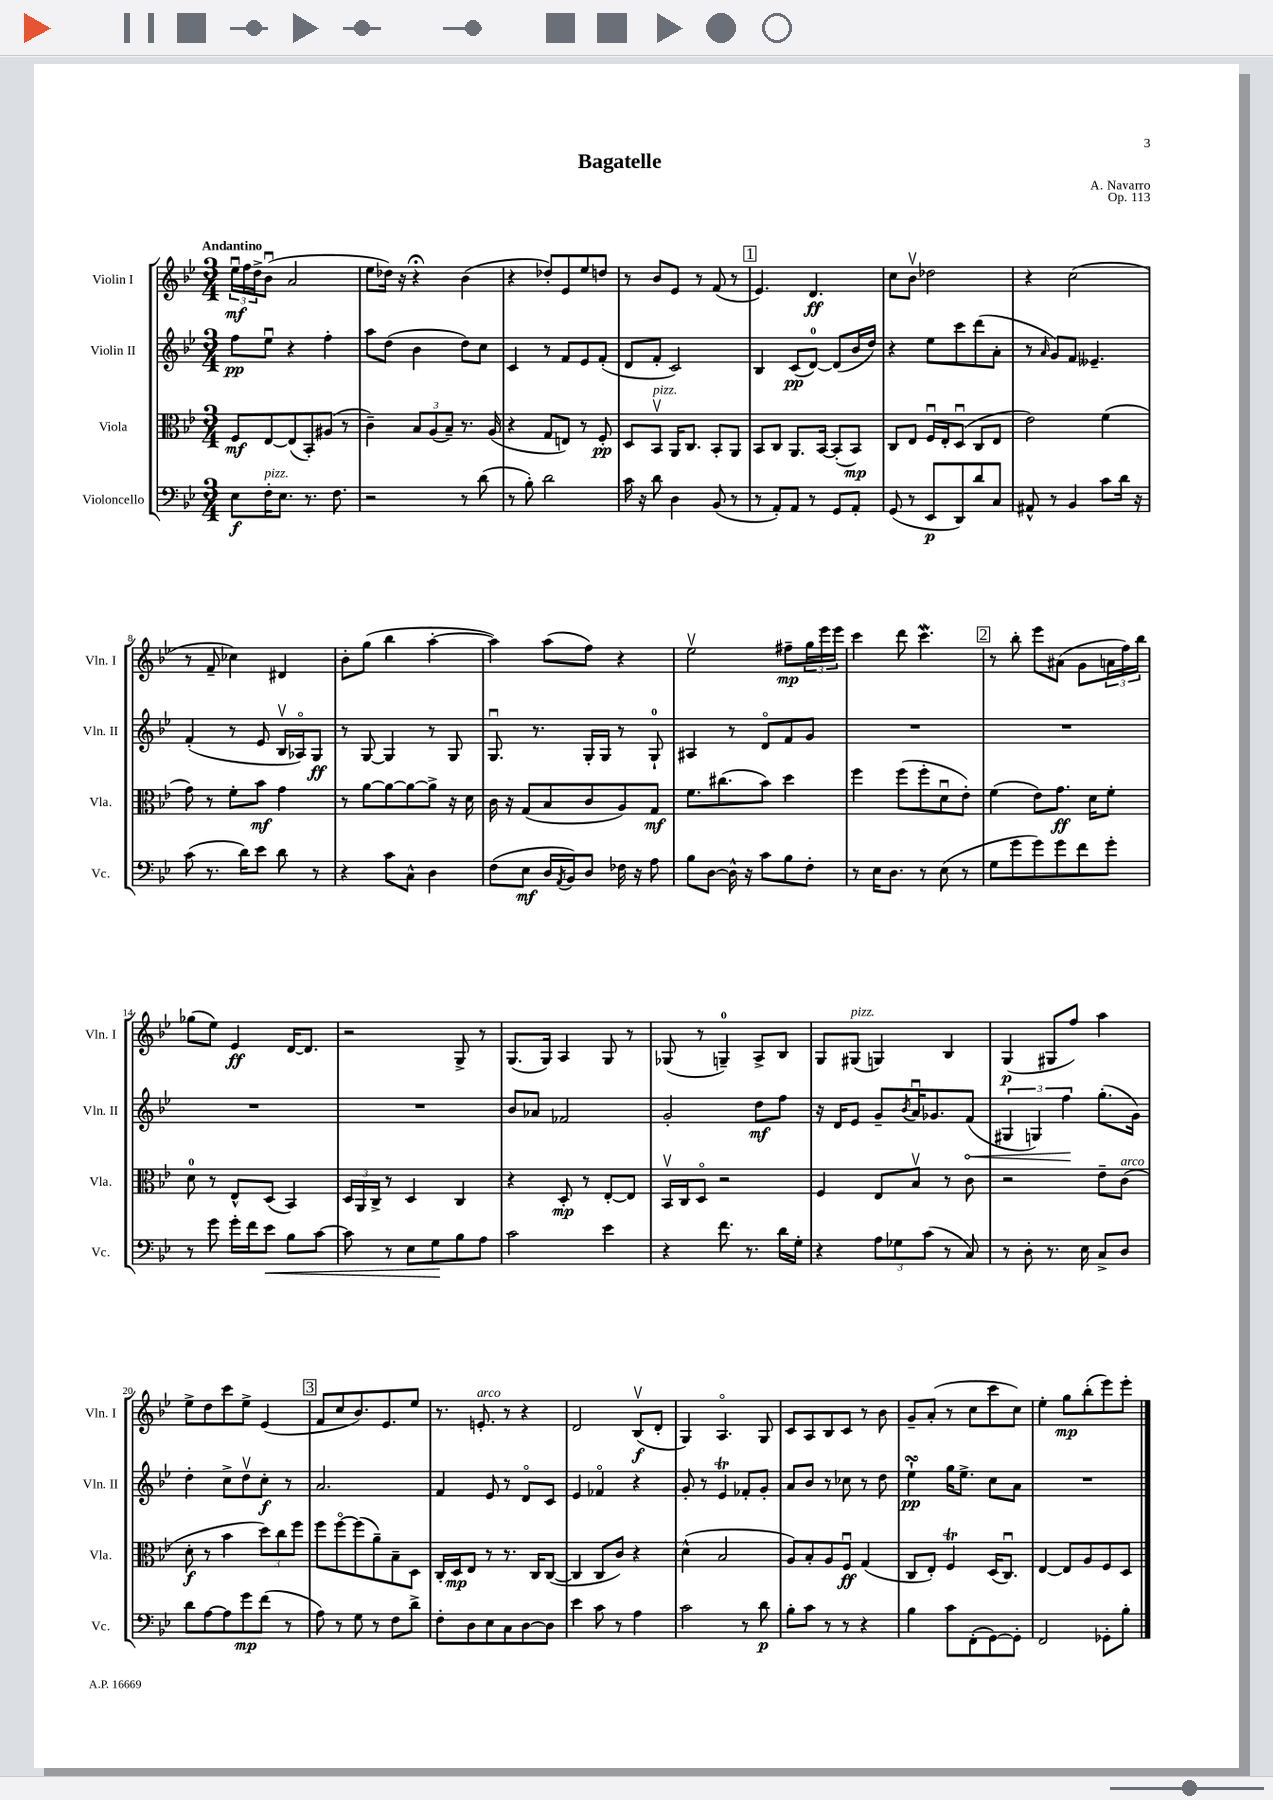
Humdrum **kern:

**kern	**dynam	**kern	**dynam	**kern	**dynam	**kern	**dynam
*part4	*part4	*part3	*part3	*part2	*part2	*part1	*part1
*staff4	*staff4	*staff3	*staff3	*staff2	*staff2	*staff1	*staff1
*I"Violoncello	*	*I"Viola	*	*I"Violin II	*	*I"Violin I	*
*I'Vc.	*	*I'Vla.	*	*I'Vln. II	*	*I'Vln. I	*
*clefF4	*	*clefC3	*	*clefG2	*	*clefG2	*
*k[b-e-]	*	*k[b-e-]	*	*k[b-e-]	*	*k[b-e-]	*
*M3/4	*	*M3/4	*	*M3/4	*	*M3/4	*
=1	=1	=1	=1	=1	=1	=1	=1
!	!	!	!	!	!	!LO:TX:a:B:t=Andantino	!
8E-\L	f	8F/L	mf	8ff\L	pp	24ee-u\LL	mf
.	.	.	.	.	.	24ff\	.
.	.	.	.	.	.	24dd^\J	.
!LO:TX:a:i:t=pizz.	!	!	!	!	!	!	!
16F'\K	.	[8E-/	.	8ee-u\J	.	(8b-u\J	.
8.E-\J	.	.	.	.	.	.	.
.	.	(8E-/]	.	4r	.	2a/	.
8.r	.	8BB-'/)	.	.	.	.	.
.	.	(8A#X/J	.	4ff'\	.	.	.
8.F\	.	.	.	.	.	.	.
.	.	8r	.	.	.	.	.
=2	=2	=2	=2	=2	=2	=2	=2
2r	.	4c~\)	.	8aa\L	.	8ee-\L	.
.	.	.	.	(8dd\J	.	16dd-X\Jk)	.
.	.	.	.	.	.	16r	.
.	.	12B-/L	.	4b-\	.	4r;<	.
.	.	(12A/	.	.	.	.	.
.	.	12B-~/J)	.	.	.	.	.
8r	.	8.r	.	8dd\L)	.	(4b-\	.
(8d\	.	.	.	8cc\J	.	.	.
.	.	(16A/	.	.	.	.	.
=3	=3	=3	=3	=3	=3	=3	=3
8r	.	4r	.	4c/	.	4r	.
8B-'\)	.	.	.	.	.	.	.
2d\	.	8G/L	.	8r	.	8dd-X'/L)	.
.	.	8En/J)	.	8f/L	.	8e-/	.
.	.	8r	.	8e-/	.	8ee-/	.
.	.	8F'/	pp	(8f'/J	.	8ddn/J	.
=4	=4	=4	=4	=4	=4	=4	=4
16c\	.	8D/L	.	8d/L	.	8r	.
16r	.	.	.	.	.	.	.
!	!	!LO:TX:a:i:t=pizz.	!	!	!	!	!
8d\	.	8BB-v/J	.	8f'/J	.	8b-/L	.
4D\	.	16AA/KL	.	2c/)	.	8e-/J	.
.	.	8.C/J	.	.	.	.	.
.	.	.	.	.	.	8r	.
(8BB-/	.	8BB-'/L	.	.	.	(8f/	.
8r	.	8AA/J	.	.	.	8r	.
!!LO:REH:place=s1:t=1
=5	=5	=5	=5	=5	=5	=5	=5
8r	.	8BB-/L	.	4B-/	.	4.e-/)	.
8AA'/L)	.	8C/J	.	.	.	.	.
8AA/J	.	8.AA/L	.	(8c/L	pp	.	.
8r	.	.	.	[8d/J)	.	4.d/	ff
.	.	[16BB-/Jk	.	.	.	.	.
8GG/L	.	(8BB-'/L]	.	(8d/L]	.	.	.
8AA'/J	.	8BB-/J)	mp	16b-/L	.	.	.
.	.	.	.	16dd/JJ)	.	.	.
=6	=6	=6	=6	=6	=6	=6	=6
(8GG/	.	8C/L	.	4r	.	8cc\L	.
8r	.	8E-/J	.	.	.	8b-v\J	.
8EE-/L	p	16Fu/LL	.	8ee-\L	.	2dd-X\	.
.	.	16E-'/J	.	.	.	.	.
8DD/)	.	(8Du/J	.	8ccc\	.	.	.
8d/	.	8C/L	.	(8ddd\	.	.	.
8C/J	.	8E-/J	.	8a'\J	.	.	.
=7	=7	=7	=7	=7	=7	=7	=7
8AA#X^^/	.	2e-\)	.	8r	.	4r	.
.	.	.	.	16qqa/	.	.	.
8r	.	.	.	8g/L)	.	.	.
4BB-/	.	.	.	8f/J	.	(2cc\	.
.	.	.	.	4.e--X~/	.	.	.
8c\L	.	(4f\	.	.	.	.	.
16d\Jk	.	.	.	.	.	.	.
16r	.	.	.	.	.	.	.
!!LO:LB:g=z
=8	=8	=8	=8	=8	=8	=8	=8
(8c\	.	8g\)	.	(4f'/	.	8r	.
8.r	.	8r	.	.	.	8f~/	.
.	.	8f'\L	.	8r	.	4cc-X\)	.
16d\KL)	.	.	.	.	.	.	.
8e-\J	.	8b-\J	mf	8e-/	.	.	.
8d\	.	4g\	.	16B-v/LL	.	4d#X/	.
.	.	.	.	16A-X/J)	.	.	.
8r	.	.	.	8G/J	ff	.	.
=9	=9	=9	=9	=9	=9	=9	=9
4r	.	8r	.	8r	.	8b-'\L	.
.	.	[8a\L	.	[8G/	.	(8gg\J	.
8c\L	.	8a\_	.	4G/]	.	4bb-\	.
8C^^\J	.	8a\_	.	.	.	.	.
4D\	.	8a^\J]	.	8r	.	[4aa'\	.
.	.	16r	.	8G/	.	.	.
.	.	16d\	.	.	.	.	.
=10	=10	=10	=10	=10	=10	=10	=10
(8F\L	.	16c\	.	8.Gu/	.	4aa\])	.
.	.	16r	.	.	.	.	.
8E-\J	mf	(8G/L	.	.	.	.	.
.	.	.	.	8.r	.	.	.
16D/LL	.	8B-/	.	.	.	(8aa\L	.
8qAA/	.	.	.	.	.	.	.
16BB-/J)	.	.	.	.	.	.	.
8D/J	.	8c/	.	16G'/LL	.	8ff\J)	.
.	.	.	.	16G/JJ	.	.	.
16F-X\	.	8A/)	.	8r	.	4r	.
16r	.	.	.	.	.	.	.
8A\	.	8G/J	mf	8G`/	.	.	.
=11	=11	=11	=11	=11	=11	=11	=11
8B-\L	.	8.f\L	.	4A#X/	.	2ee-v\	.
[8D\J	.	.	.	.	.	.	.
.	.	(8.cc#X\	.	.	.	.	.
16D^^\]	.	.	.	8r	.	.	.
16r	.	.	.	.	.	.	.
8c\L	.	8b-\J)	.	8d/L	.	.	.
8B-\	.	4dd\	.	8f/	.	8ff#X~\L	mp
8F'\J	.	.	.	8g/J	.	24gg\L	.
.	.	.	.	.	.	24eee-\	.
.	.	.	.	.	.	24eee-\JJ	.
=12	=12	=12	=12	=12	=12	=12	=12
8r	.	4ff\	.	2.r	.	4ccc\	.
16E-\KL	.	.	.	.	.	.	.
8.D\J	.	.	.	.	.	.	.
.	.	(8ff\L	.	.	.	8ddd\	.
8r	.	8ff'\	.	.	.	4.cccW\	.
(8E-\	.	8du\	.	.	.	.	.
8r	.	8e-'\J)	.	.	.	.	.
!!LO:REH:place=s1:t=2
=13	=13	=13	=13	=13	=13	=13	=13
8G\L	.	(4f\	.	2.r	.	8r	.
8g\	.	.	.	.	.	8bb-'\	.
8g\)	.	8e-\L)	.	.	.	8eee-\L	.
8g\	.	8.g\J	ff	.	.	(8a#X\J	.
8f\	.	.	.	.	.	8g\L	.
.	.	16d\KL	.	.	.	.	.
8g'\J	.	8f'\J	.	.	.	24an\L	.
.	.	.	.	.	.	24ff\)	.
.	.	.	.	.	.	24bb-\JJ	.
!!LO:LB:g=z
=14	=14	=14	=14	=14	=14	=14	=14
8r	.	8d\	.	2.r	.	(8gg-X\L	.
8g\	.	8r	.	.	.	8ee-\J)	.
16g'\LL	.	8E-^^/L	.	.	.	4e-/	ff
16f\J	.	.	.	.	.	.	.
!	!LO:HP:b	!	!	!	!	!	!
8e-\J	<	(8D/J	.	.	.	.	.
8B-\L	.	4BB-/)	.	.	.	[16d/KL	.
.	.	.	.	.	.	8.d/J]	.
[8c\J	.	.	.	.	.	.	.
=15	=15	=15	=15	=15	=15	=15	=15
8c\]	.	24D/LL	.	2.r	.	2r	.
.	.	24AA/	.	.	.	.	.
.	.	24C^/JJ	.	.	.	.	.
8r	.	8r	.	.	.	.	.
8E-\L	.	4D/	.	.	.	.	.
8G\	.	.	.	.	.	.	.
8B-\	[	4C/	.	.	.	8G^/	.
8A\J	.	.	.	.	.	8r	.
=16	=16	=16	=16	=16	=16	=16	=16
2c\	.	4r	.	8b-/L	.	(8.G/L	.
.	.	.	.	8a-X/J	.	.	.
.	.	.	.	.	.	16G/Jk)	.
.	.	8D'/	mp	2f-X/	.	4A/	.
.	.	8r	.	.	.	.	.
4e-\	.	[8E-'/L	.	.	.	8G/	.
.	.	8E-/J]	.	.	.	8r	.
=17	=17	=17	=17	=17	=17	=17	=17
4r	.	16BB-v/LL	.	2g'/	.	(8G-X/	.
.	.	16C/J	.	.	.	.	.
.	.	8D/J	.	.	.	8r	.
8.f\	.	2r	.	.	.	4Gn~/)	.
8.r	.	.	.	.	.	.	.
.	.	.	.	8dd\L	mf	8A^/L	.
16d\LL	.	.	.	8ff\J	.	8B-/J	.
16G'\JJ	.	.	.	.	.	.	.
=18	=18	=18	=18	=18	=18	=18	=18
4r	.	4F/	.	16r	.	8G/L	.
.	.	.	.	16d/KL	.	.	.
!	!	!	!	!	!	!LO:TX:a:i:t=pizz.	!
.	.	.	.	8e-/J	.	(8G#X/J	.
12A\L	.	8E-/L	.	8g~/L	.	4Gn/)	.
12G-X\	.	.	.	.	.	.	.
.	.	.	.	8qb-/	.	.	.
.	.	8B-v/J	.	16au/K	.	.	.
(12c\J	.	.	.	.	.	.	.
.	.	.	.	8.g-X/	.	.	.
8r	.	8r	.	.	.	4B-/	.
!	!	!	!	!	!LO:HP:b	!	!
8C/)	.	8c\	.	(8f/J	<	.	.
=19	=19	=19	=19	=19	=19	=19	=19
8r	.	2r	.	6G#X/	.	(4G/	p
8D'\	.	.	.	.	.	.	.
.	.	.	.	6Gn/)	.	.	.
8.r	.	.	.	.	.	8G#X/L	.
.	.	.	.	6ff\	.	.	.
.	.	.	.	.	.	8ff/J)	.
16E-\	.	.	.	.	.	.	.
8C^/L	.	8e-~\L	.	(8.gg'\L	[	4aa\	.
!	!	!LO:TX:a:i:t=arco	!	!	!	!	!
8D/J	.	(8c\J	.	.	.	.	.
.	.	.	.	16g\Jk)	.	.	.
!!LO:LB:g=z
=20	=20	=20	=20	=20	=20	=20	=20
8d\L	.	8d'\	f	4dd'\	.	8ee-^\L	.
[8A\	.	8r	.	.	.	8dd\	.
8A\]	.	4b-\	.	8cc^\L	.	8ccc\	.
8g\	mp	.	.	8ddv\	.	8ee-^\J	.
(8f\J	.	12dd\L)	.	8cc'\J	f	(4e-/	.
.	.	12cc\	.	.	.	.	.
8r	.	.	.	8r	.	.	.
.	.	12ff\J	.	.	.	.	.
!!LO:REH:place=s1:t=3
=21	=21	=21	=21	=21	=21	=21	=21
8A\)	.	8ff\L	.	2.a/	.	8f/L	.
8r	.	[8ff\	.	.	.	8cc/	.
8G\	.	(8ff\]	.	.	.	8.b-/)	.
8r	.	8a~\)	.	.	.	.	.
.	.	.	.	.	.	8.e-/	.
8F\L	.	8B-~\	.	.	.	.	.
8d^\J	.	8D\J	.	.	.	8ee-/J	.
=22	=22	=22	=22	=22	=22	=22	=22
8F'\L	.	16C'/LL	.	4f/	.	8.r	.
.	.	16D/J	mp	.	.	.	.
8D\	.	8E-/J	.	.	.	.	.
!	!	!	!	!	!	!LO:TX:a:i:t=arco	!
.	.	.	.	.	.	8.en'/	.
8E-\	.	8r	.	8e-/	.	.	.
8C\	.	8.r	.	8r	.	8r	.
[8D\	.	.	.	8d/L	.	4r	.
.	.	16C/KL	.	.	.	.	.
8D\J]	.	([8C/J	.	8c/J	.	.	.
=23	=23	=23	=23	=23	=23	=23	=23
4e-\	.	4C/]	.	4e-/	.	2d/	.
8c\	.	8C/L	.	4f-X/	.	.	.
8r	.	8c/J)	.	.	.	.	.
4A\	.	4r	.	4r	.	(8B-v/L	f
.	.	.	.	.	.	8d'/J	.
=24	=24	=24	=24	=24	=24	=24	=24
2c\	.	(4d^^\	.	8g'/	.	4G/)	.
.	.	.	.	8r	.	.	.
.	.	2B-/	.	4e-T/	.	4.A/	.
8r	.	.	.	8f-X'/L	.	.	.
8d\	p	.	.	8g'/J	.	8G/	.
=25	=25	=25	=25	=25	=25	=25	=25
8B-'\L	.	8A/L)	.	8a/L	.	8c/L	.
8c\J	.	8B-'/	.	8b-/J	.	8A/	.
8r	.	8A/	.	8r	.	8B-/	.
8r	.	8Fu/J	ff	8cc-X\	.	8c/J	.
4r	.	(4G/	.	8r	.	8r	.
.	.	.	.	8dd\	.	8b-\	.
=26	=26	=26	=26	=26	=26	=26	=26
4B-\	.	8C/L	.	4ee-sSSs`\	pp	8g~/L	.
.	.	8E-'/J)	.	.	.	(8a'/J	.
8c\L	.	4FT/	.	16gg\KL	.	8r	.
.	.	.	.	8.ee-^\J	.	.	.
(8FF'\	.	.	.	.	.	8cc\L	.
[8GG\)	.	(16D/KL	.	8cc\L	.	8ccc\	.
.	.	8.Cu/J)	.	.	.	.	.
8GG'\J]	.	.	.	8a\J	.	8cc\J)	.
=27	=27	=27	=27	=27	=27	=27	=27
2FF/	.	[4E-/	.	2.r	.	4ee-'\	.
.	.	8E-/L]	.	.	.	8gg\L	mp
.	.	8A/	.	.	.	(8bb-'\	.
8GG-X'\L	.	8F/	.	.	.	8eee-\)	.
8B-'\J	.	8D/J	.	.	.	8eee-'\J	.
==	==	==	==	==	==	==	==
*-	*-	*-	*-	*-	*-	*-	*-
